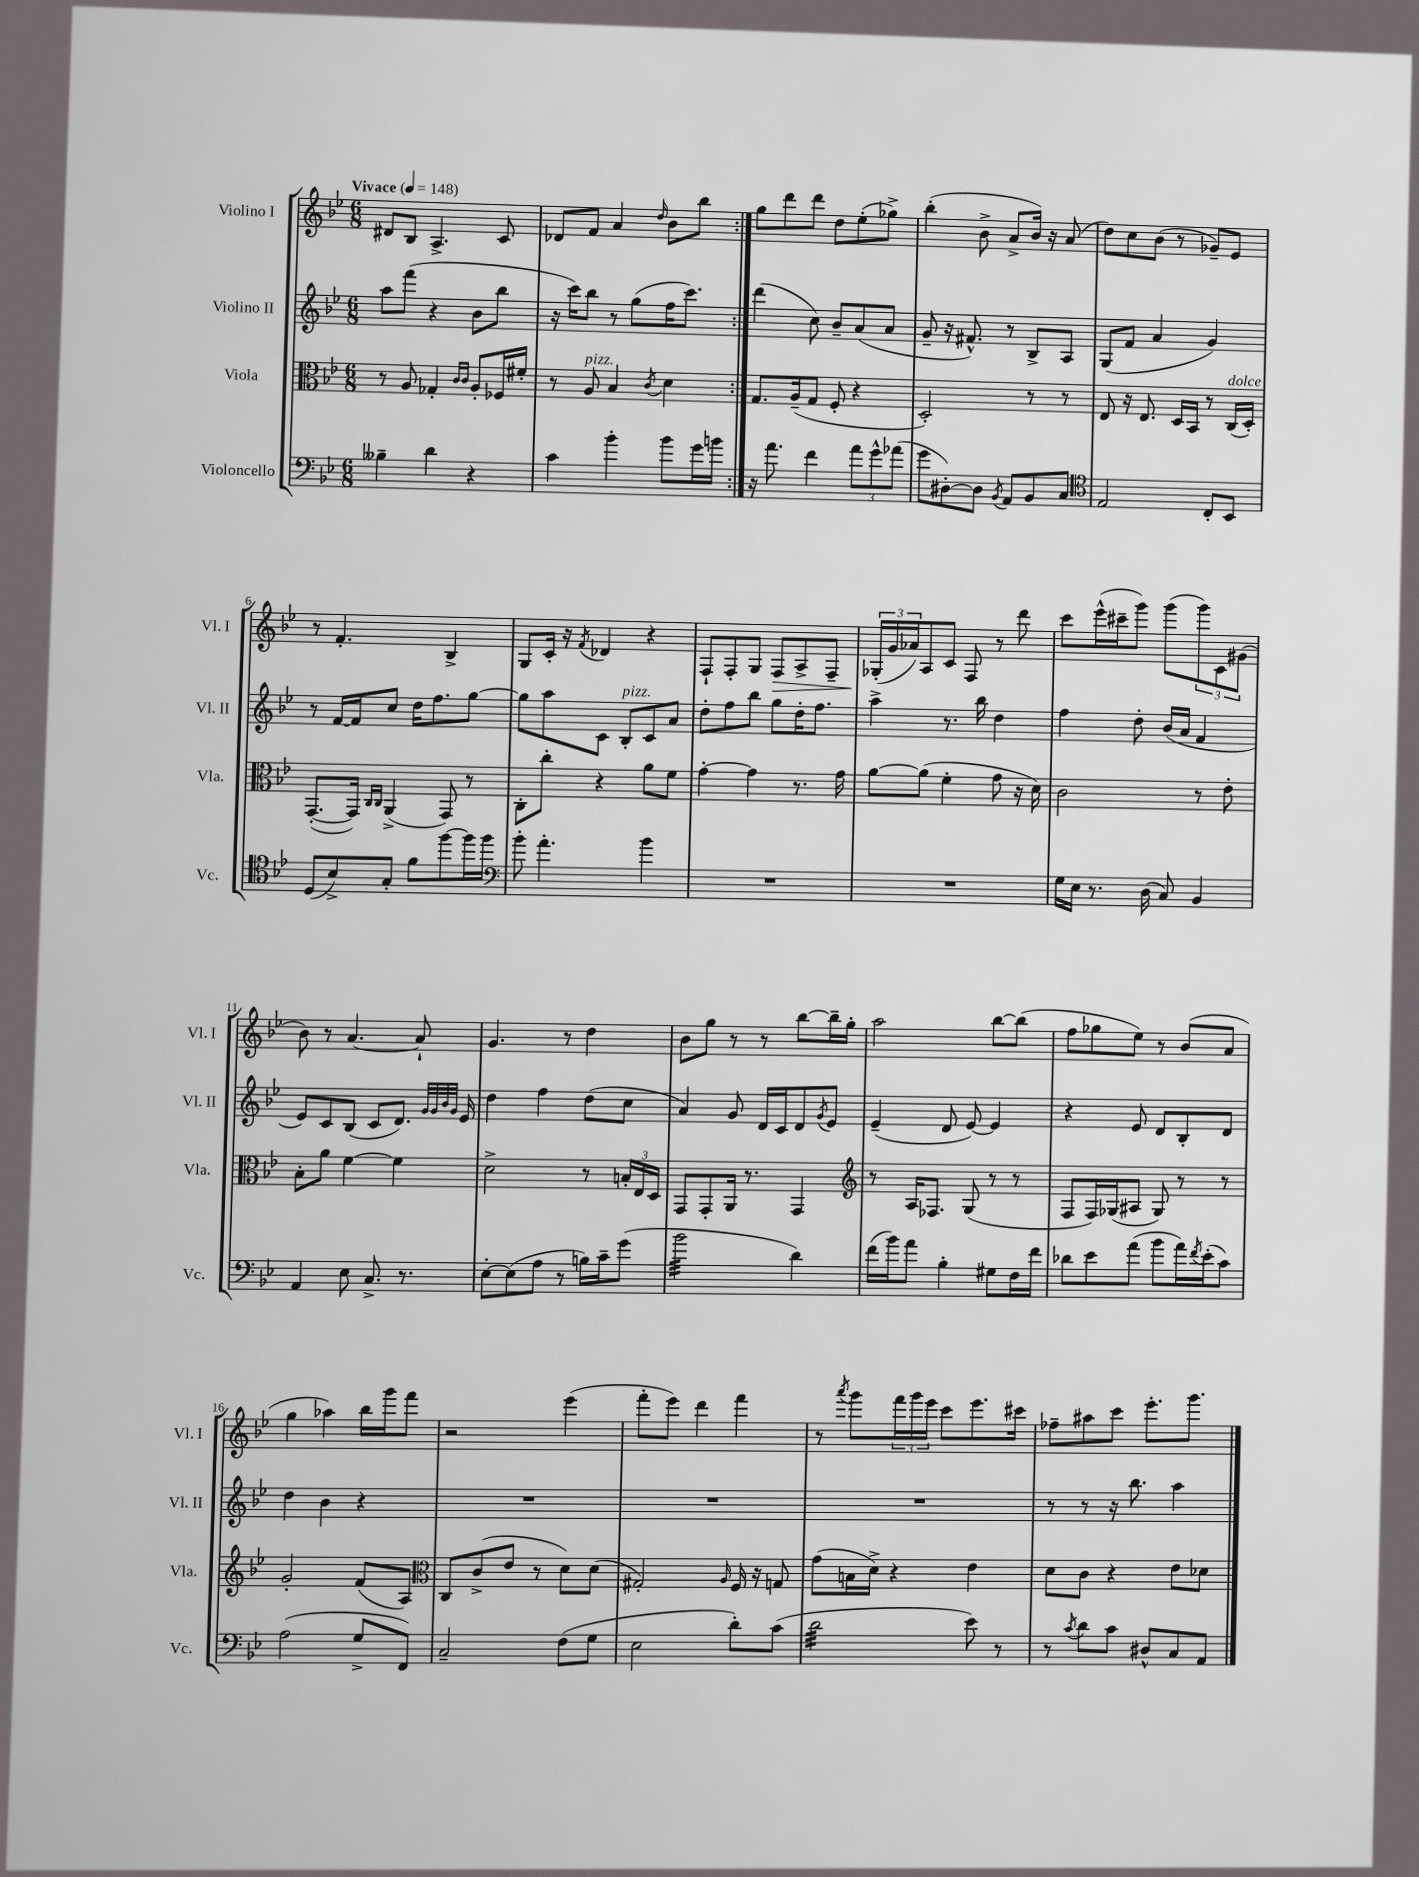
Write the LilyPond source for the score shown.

<<
\new StaffGroup <<
\new Staff = "s0" \with { instrumentName = "Violino I" shortInstrumentName = "Vl. I" } {
    \clef treble \key bes \major \numericTimeSignature \time 6/8 \tempo "Vivace" 4 = 148
    \repeat volta 2 { dis'8 bes8 a4.-> c'8 |
    des'8 f'8 a'4 \grace { d''16 } bes'8 bes''8 | }
    g''8 d'''8 d'''8 d''8 ees''8-.( ges''8->) |
    bes''4-.( bes'8-> a'8-> bes'16) r16 a'8( |
    d''8) c''8 bes'8( r8 ges'8--) ees'8 |
    r8 f'4.-. bes4-> |
    g8 c'16-. r16 \acciaccatura { f'8 } des'4 r4 |
    f8-! f8-. g8 f8\> a8-> f8-- |
    \tuplet 3/2 { ges16-.\!( g'16 aes'16) } a8 c'8 f8 r8 d'''8 |
    c'''8 ees'''16-^( cis'''16-- g'''8) g'''8( \tuplet 3/2 { g'''8) c'8 gis'8( } |
    bes'8) r8 a'4.~ a'8-! |
    g'4. r8 d''4 |
    bes'8 g''8 r8 r8 bes''8~ bes''16-- g''16-. |
    a''2 bes''8~ bes''8( |
    f''8 ges''8 ees''8) r8 bes'8( a'8 |
    g''4 aes''4) bes''16 g'''16 f'''8 |
    r2 ees'''4( |
    f'''8-. ees'''8) d'''4 f'''4 |
    r8 \acciaccatura { a'''8 } g'''8 \tuplet 3/2 { f'''16 g'''16 ees'''16 } c'''8 ees'''8. cis'''16 |
    fes''8-- ais''8 c'''8 ees'''8.-. g'''8. \bar "|." |
}
\new Staff = "s1" \with { instrumentName = "Violino II" shortInstrumentName = "Vl. II" } {
    \clef treble \key bes \major \numericTimeSignature \time 6/8
    \repeat volta 2 { a''8 f'''8( r4 bes'8 bes''8 |
    r16 c'''16) bes''8 r8 g''8( f''16 c'''8.) | }
    d'''4( c''8) bes'8-- a'8( a'8 |
    g'8-- r16 fis'8.-^) r8 bes8-> a8 |
    g8( f'8 a'4 g'4) |
    r8 f'16~ f'16 c''8 d''16 f''8. g''8~ |
    g''8 a''8 c'8 bes8-.^\markup { \italic "pizz." } c'8 a'8 |
    d''8-. f''8 bes''8 g''8 d''16-. f''8. |
    a''4-> r8. bes''16 d''4 |
    f''4 d''8-. bes'16( a'16 f'4 |
    ees'8) c'8 bes8( c'8 d'8.) \grace { g'32 g'32 bes'32 g'32 } ees'16 |
    d''4 f''4 d''8( c''8 |
    a'4) g'8 d'16 c'16 d'8 \acciaccatura { g'8 } ees'8 |
    ees'4--( d'8 ees'8~) ees'4 |
    r4 ees'8 d'8 bes8-. d'8 |
    d''4 bes'4 r4 |
    R2. |
    R2. |
    R2. |
    r8 r8 r16 bes''8. a''4 \bar "|." |
}
\new Staff = "s2" \with { instrumentName = "Viola" shortInstrumentName = "Vla." } {
    \clef alto \key bes \major \numericTimeSignature \time 6/8
    \repeat volta 2 { r8 a8 ges4-. \grace { c'16 c'16 } a8-. fes16 fis'16-. |
    r8 a8^\markup { \italic "pizz." } bes4 \acciaccatura { c'8 } d'4 | }
    g8. a16--( g8 f8-. r4 |
    d2-.) r8 r8 |
    ees8 r16 ees8. d16 bes,16 r8 c16^\markup { \italic "dolce" }( d16-.) |
    g,8.~-.( g,16) \grace { c16 c16 } a,4->( g,8) r8 |
    c8-. c''8-. r4 a'8 f'8 |
    g'4~-. g'4 r8. g'16 |
    a'8~ a'8( f'4-. g'8 r16 d'16) |
    c'2 r8 ees'8-. |
    bes8-. a'8 f'4~ f'4 |
    d'2-> r8 \tuplet 3/2 { b16-. ees16 d16 } |
    g,8 g,8-. a,16 r8. g,4 |
    \clef treble r8 a16 fes8. g8( r8 r8 |
    f8 f16) ges16( ais8 ges8) r8 r8 |
    g'2-. f'8( a8) |
    \clef alto c8 c'8->( ees'8 r8 d'8) d'8( |
    gis2-.) \grace { a16 } f16 r16 g8 |
    g'8( b16 d'16->) r4 ees'4 |
    d'8 c'8 r4 ees'8 des'8 \bar "|." |
}
\new Staff = "s3" \with { instrumentName = "Violoncello" shortInstrumentName = "Vc." } {
    \clef bass \key bes \major \numericTimeSignature \time 6/8
    \repeat volta 2 { beses4-- d'4 r4 |
    c'4 bes'4-. bes'8 g'16 b'16 | }
    r16 a'8. f'4 \tuplet 3/2 { a'8 g'8-^ aes'8( } |
    g'8 dis8~-.) dis8 \acciaccatura { bes,8 } a,8 bes,8 c8 |
    \clef tenor ees2 c8-. bes,8 |
    d8( bes8->) g8-. f'8 f''8~ f''16 f''16 |
    \clef bass bes'8-. a'4.-. bes'4 |
    R2. |
    R2. |
    g16 ees16 r8. d16( c8) bes,4 |
    a,4 ees8 c8.-> r8. |
    ees8~-. ees8( a8 r8 b16) c'16-- g'8( |
    bes'2:32 d'4) |
    f'16( bes'16) a'8 bes4-. gis8 f16 f'16 |
    des'8 ees'8 a'8( bes'8 a'16) \acciaccatura { f'8 } ees'16-.( c'8) |
    a2( g8-> f,8) |
    c2-- f8( g8 |
    ees2 d'8-.) c'8( |
    d'2:32 ees'8) r8 |
    r8 \acciaccatura { c'8 } d'8 c'8 dis8-^ c8 a,8 \bar "|." |
}
>>
>>
